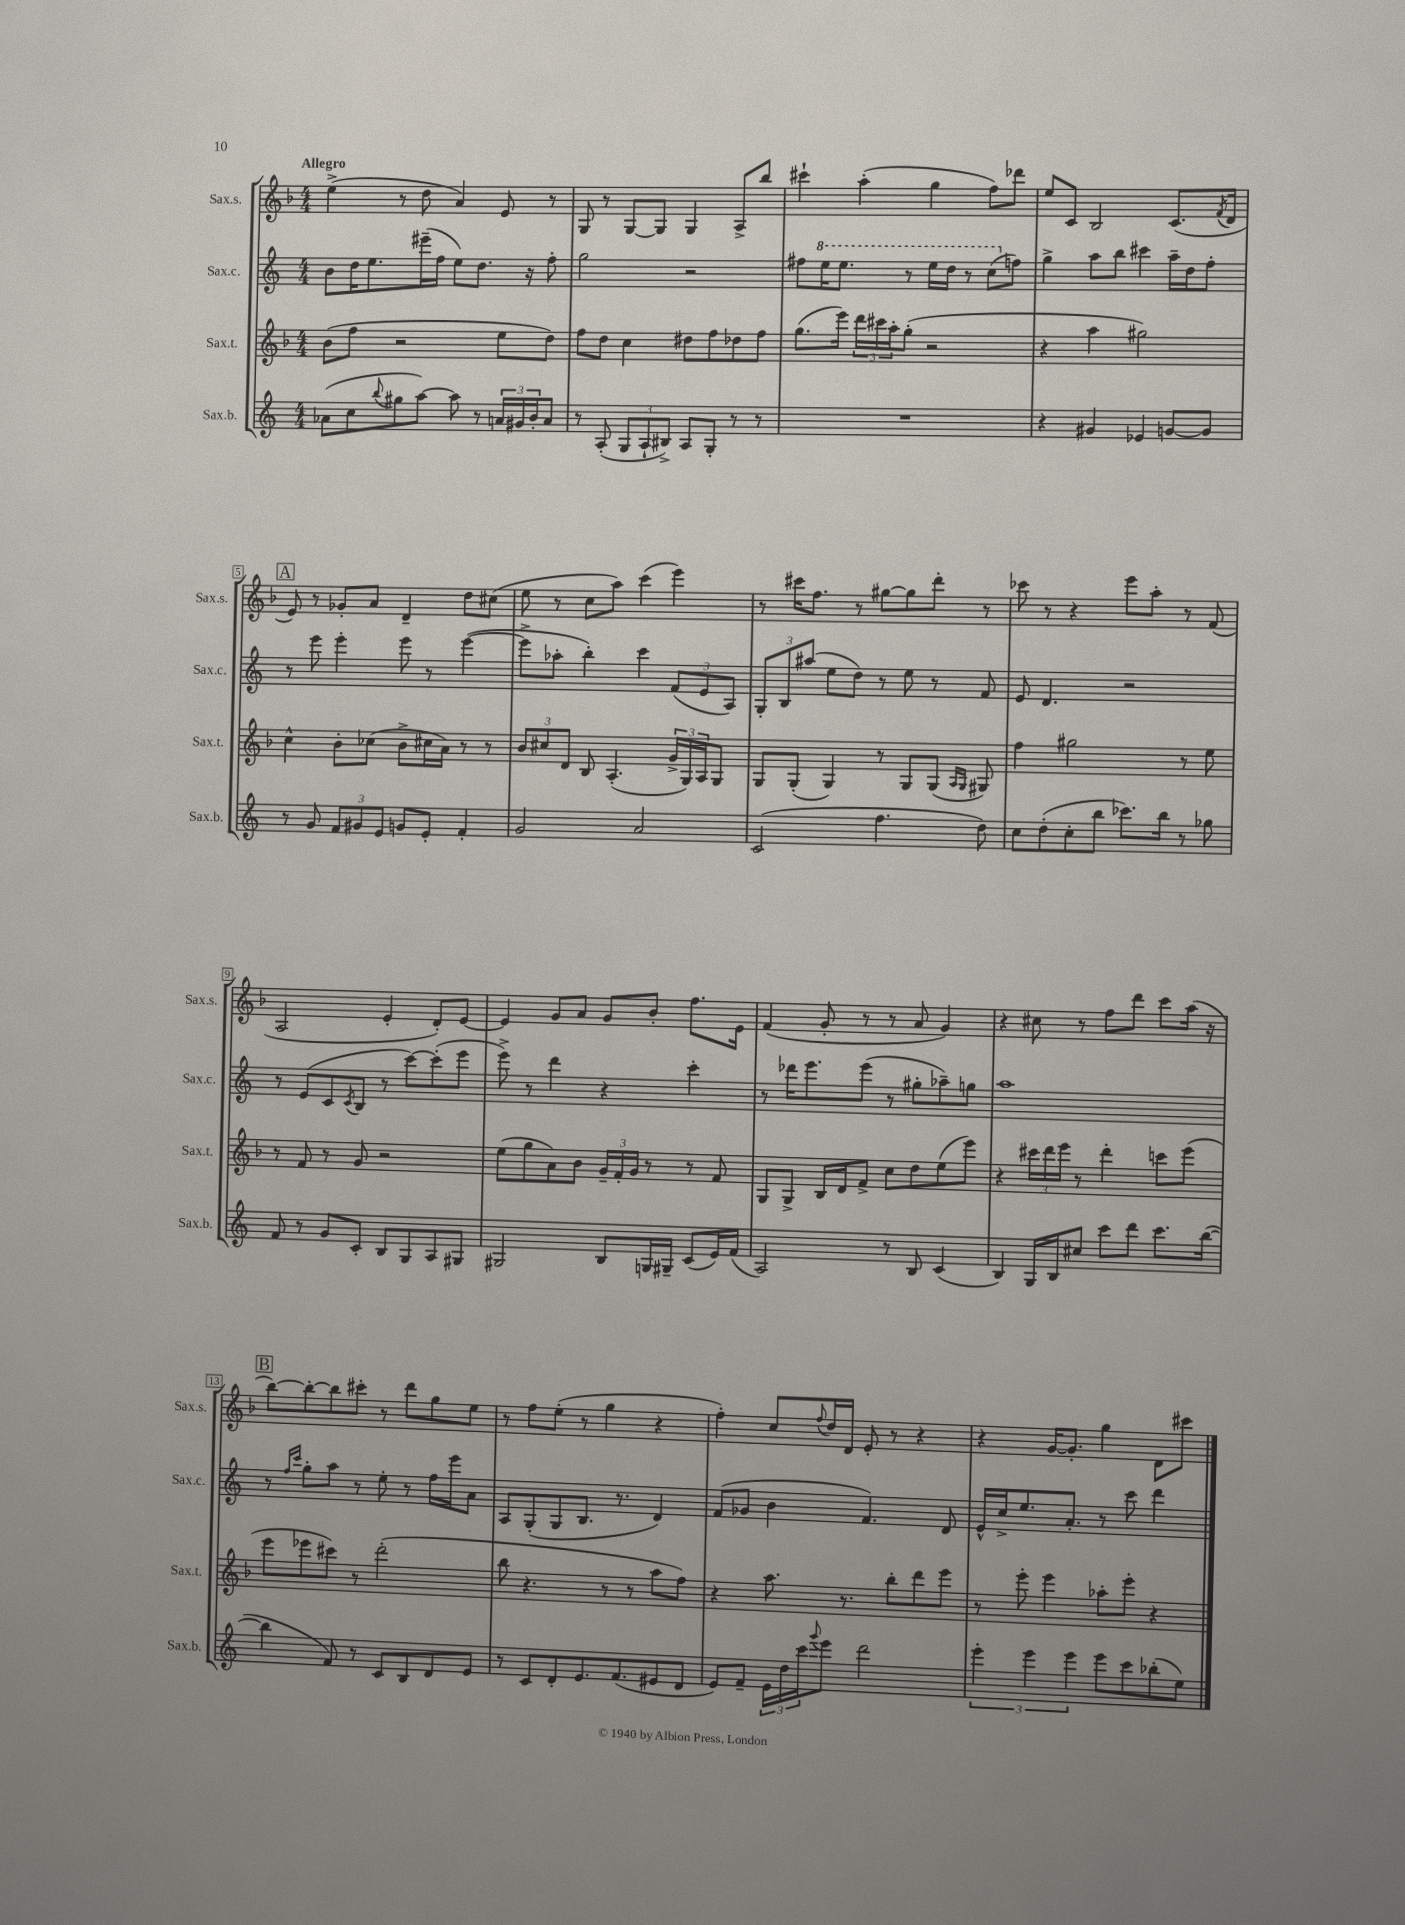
<<
\new StaffGroup <<
\new Staff = "s0" \with { instrumentName = "Sax.s." shortInstrumentName = "Sax.s." } {
    \clef treble \key f \major \numericTimeSignature \time 4/4 \tempo "Allegro"
    e''4->( r8 d''8 a'4) e'8 r8 |
    g8 r8 g8~ g8 g4 a8-> bes''8 |
    cis'''4-! a''4-.( g''4 f''8) des'''8 |
    e''8 c'8 bes2 c'8.( \acciaccatura { f'8 } d'16 |
    \mark \markup { \box "A" } e'8) r8 ges'8-. a'8 d'4-- d''8 cis''8( |
    e''8 r8 c''8 a''8) c'''4( e'''4) |
    r8 cis'''16 f''8. r8 gis''8~ gis''8 d'''8-. r8 |
    ces'''8 r8 r4 e'''8 a''8-. r8 f'8( |
    a2 e'4-. d'8-.) e'8~ |
    e'4 g'8 a'8 g'8 bes'8-. f''8. e'16 |
    f'4( g'8-. r8 r8 a'8 g'4) |
    r4 cis''8 r8 f''8 d'''8 c'''8 a''16( r16 |
    \mark \markup { \box "B" } bes''8~) bes''8~-. bes''8 cis'''8-. r8 d'''8 g''8 e''8 |
    r8 f''8 e''8-.( r8 g''4 r4 |
    f''4-.) c''8 \appoggiatura { f''8 } d''16 d'16 e'8-. r8 r4 |
    r4 g'16~ g'8.-. g''4 d'8 cis'''8 \bar "|." |
}
\new Staff = "s1" \with { instrumentName = "Sax.c." shortInstrumentName = "Sax.c." } {
    \clef treble \key c \major \numericTimeSignature \time 4/4
    b'8 d''16 e''8. eis'''16--( f''16 e''8) d''8. r16 f''8-. |
    g''2 r2 |
    fis''8 \ottava #1 e'''16 e'''8. r8 e'''16 d'''16 r8 c'''8( \ottava #0 f''8) |
    g''4-> a''8 b''8 cis'''4 a''16-- d''16 f''8-. |
    \mark \markup { \box "A" } r8 e'''8 e'''4-. e'''8 r8 e'''4~( |
    e'''8-> aes''8-. b''4-.) c'''4 \tuplet 3/2 { f'8( e'8 a8) } |
    \tuplet 3/2 { g8-. b8 ais''8( } e''8 d''8) r8 e''8 r8 f'8 |
    e'8 d'4. r2 |
    r8 e'8( c'8 \acciaccatura { c'8 } b8 r8 c'''8~) c'''8-.( e'''8 |
    e'''8->) r8 d'''4 r4 c'''4-. |
    r8 des'''16 e'''8. e'''8( r8 gis''8-. aes''8--) g''8 |
    a''1 |
    \mark \markup { \box "B" } r8 \grace { f''16 c'''16 } g''8-. a''8 r8 e''8-. r8 f''16 e'''16 a'8 |
    a8 g8-.( g8 b8. r8. d'4) |
    f'8( ges'8 b'4 f'4.) d'8 |
    e'16-^ c''16-> e''8. a'8.-. r8 c'''8 d'''4 \bar "|." |
}
\new Staff = "s2" \with { instrumentName = "Sax.t." shortInstrumentName = "Sax.t." } {
    \clef treble \key f \major \numericTimeSignature \time 4/4
    bes'8( f''8 r2 e''8 d''8) |
    f''8 d''8 c''4 dis''8 f''8 des''8 f''8 |
    g''8.( e'''16) \tuplet 3/2 { d'''16 cis'''16 a''16-. } g''8-.( r2 |
    r4 a''4 gis''2) |
    \mark \markup { \box "A" } c''4-^ bes'8-. ces''8( bes'8-> cis''16 a'16) r8 r8 |
    \tuplet 3/2 { bes'8 cis''8 d'8 } bes8 a4.-.( \tuplet 3/2 { g'16-> g16) a16 } g8 |
    g8 g8-.( g4) r8 g8 g8( \grace { a16 g16 } gis8) |
    f''4 gis''2 r8 e''8 |
    r8 f'8 r8 g'8 r2 |
    e''8( g''8 a'8) bes'8 \tuplet 3/2 { g'16-- f'16-. g'16 } r8 r8 f'8 |
    g8 g8-> bes16 d'16 f'8-> c''8 d''8 e''8( e'''8) |
    r4 \tuplet 3/2 { cis'''16 d'''16 e'''16 } r8 d'''4-. c'''8 e'''8( |
    \mark \markup { \box "B" } e'''8 ees'''8 cis'''8) r8 d'''2-.( |
    bes''8 r4. r8 r8 a''8 f''8) |
    r4 a''8. r8. bes''8-. d'''8 e'''8 |
    r8 e'''8-. e'''4 aes''8-. e'''8-. r4 \bar "|." |
}
\new Staff = "s3" \with { instrumentName = "Sax.b." shortInstrumentName = "Sax.b." } {
    \clef treble \key c \major \numericTimeSignature \time 4/4
    aes'8( c''8 \appoggiatura { b''8 } gis''8 a''8~) a''8 r8 \tuplet 3/2 { a'16 gis'16 b'16-. } a'8 |
    r8 a8-.( \tuplet 3/2 { g8 a8-! bis8->) } a8 g8-. r8 r8 |
    R1 |
    r4 gis'4 ees'4 g'8~ g'8 |
    \mark \markup { \box "A" } r8 g'8 \tuplet 3/2 { f'8 gis'8 e'8 } g'8 e'8-. f'4-. |
    g'2 a'2 |
    c'2( f''4. d''8) |
    c''8 d''8-.( c''8-. b''8 ces'''8.) b''16 r8 ges''8 |
    f'8 r8 g'8 c'8-. b8 g8 a8 gis8 |
    gis2 b8 g16 gis16-- c'8( e'16) f'16( |
    a2) r8 b8 c'4( |
    b4) g16 b16 cis''8 c'''8 d'''8 c'''8. b''16~( |
    \mark \markup { \box "B" } b''4 f'8) r8 c'8 b8 d'8 e'8 |
    r8 c'8 d'8-. e'8. f'8.( eis'8 d'8 |
    e'8) f'8-- \tuplet 3/2 { e'16 d''16 c'''16 } \appoggiatura { g'''8 } e'''8 d'''2 |
    \tuplet 3/2 { e'''4-. e'''4 e'''4 } e'''8 c'''8 bes''8-.( e''8) \bar "|." |
}
>>
>>
\layout { \context { \Score \override BarNumber.stencil = #(make-stencil-boxer 0.1 0.3 ly:text-interface::print) } }
